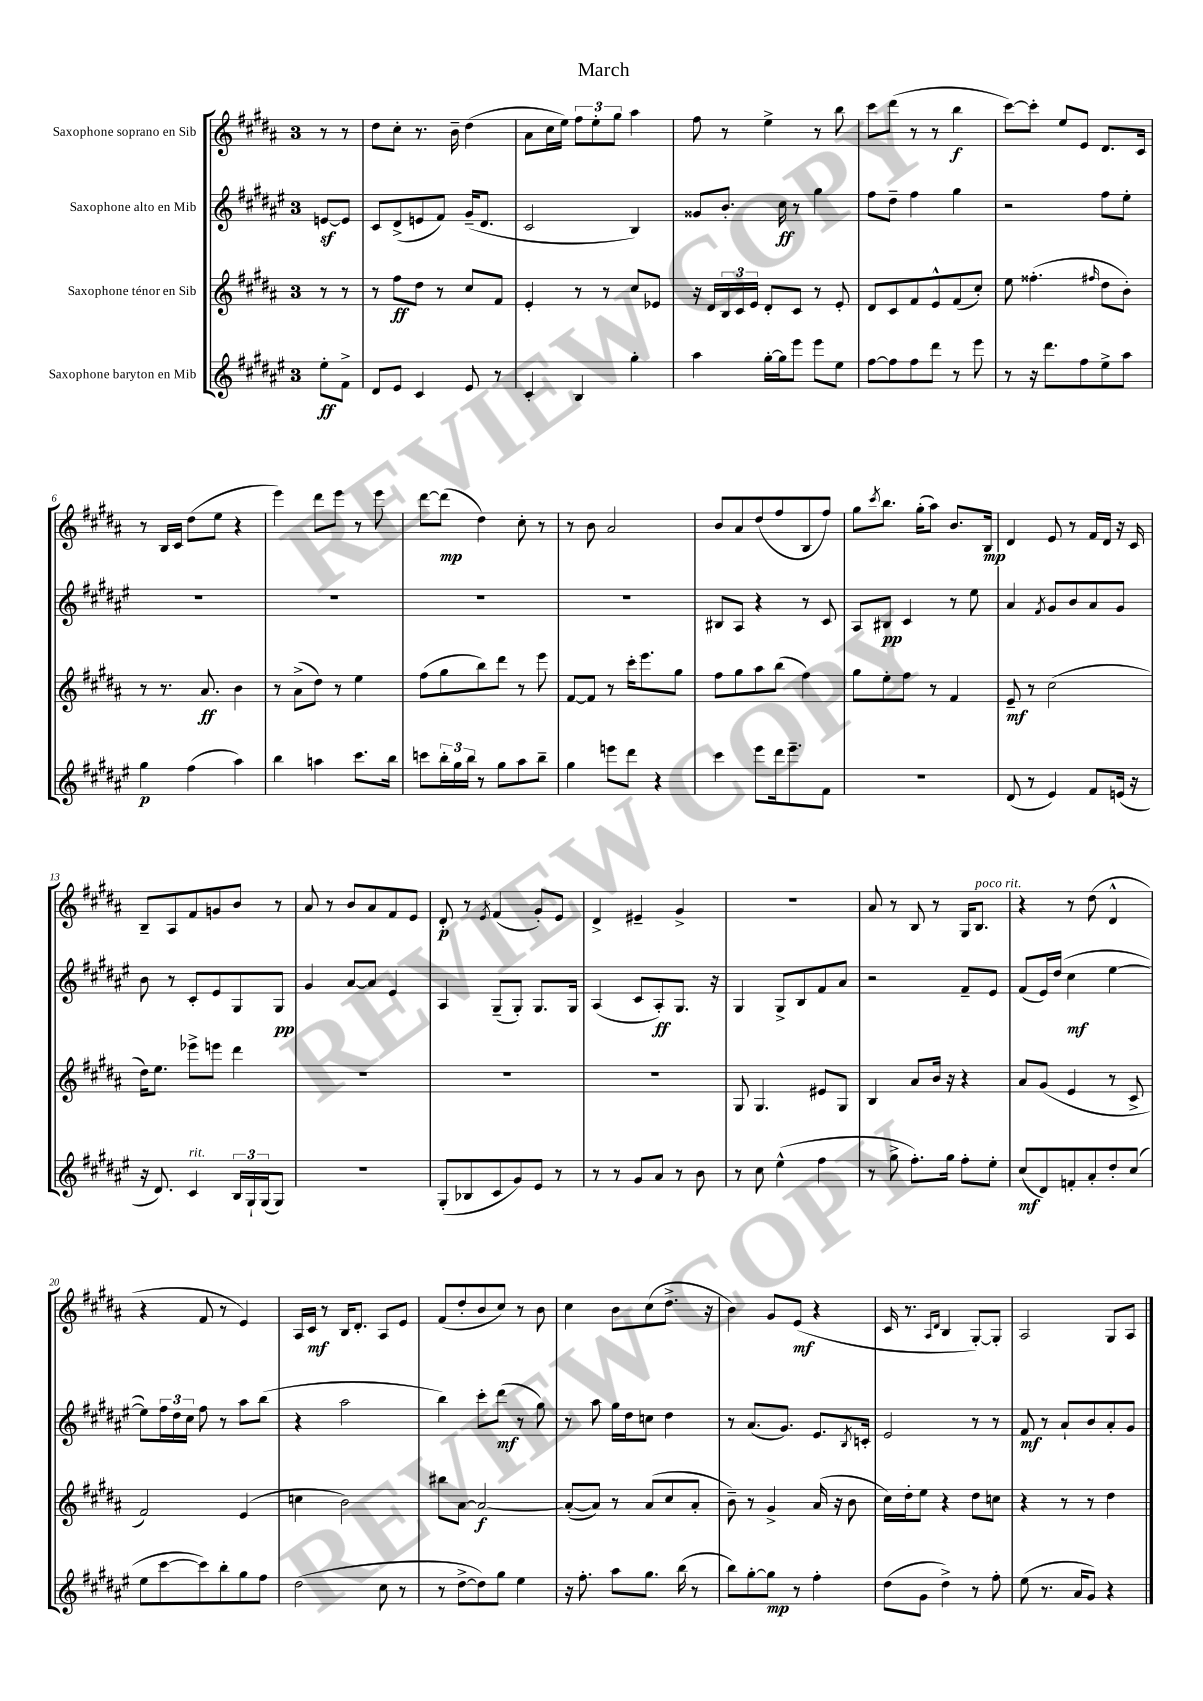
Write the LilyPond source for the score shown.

\header { title = "March" }
<<
\new StaffGroup <<
\new Staff = "s0" \with { instrumentName = "Saxophone soprano en Sib" } {
    \clef treble \key b \major \once \override Staff.TimeSignature.style = #'single-digit \time 3/4 \partial 4
    r8 r8 |
    dis''8 cis''8-. r8. b'16-- dis''4( |
    ais'8 cis''16 e''16) \tuplet 3/2 { fis''8 e''8-. gis''8 } ais''4 |
    fis''8 r8 e''4-> r8 b''8 |
    cis'''8 dis'''8( r8 r8 b''4\f |
    cis'''8~) cis'''8-. e''8 e'8 dis'8. cis'16 |
    r8 b16 cis'16 dis''8( e''8 r4 |
    e'''4) dis'''8 e'''8 r8 e'''8 |
    dis'''8~ dis'''8\mp( dis''4) cis''8-. r8 |
    r8 b'8 ais'2 |
    b'8 ais'8 dis''8( fis''8 b8 fis''8) |
    gis''8 \acciaccatura { cis'''8 } b''8. gis''16-.( ais''8) b'8. b16\mp |
    dis'4 e'8 r8 fis'16 dis'16 r16 cis'16 |
    b8-- ais8 fis'8 g'8 b'8 r8 |
    ais'8 r8 b'8 ais'8 fis'8 e'8 |
    dis'8-.\p r8 \acciaccatura { e'8 } fis'4( gis'8-.) e'8 |
    dis'4-> eis'4-- gis'4-> |
    R2. |
    ais'8 r8 b8 r8 gis16 b8.^\markup { \italic "poco rit." } |
    r4 r8 dis''8( dis'4-^ |
    r4 fis'8 r8 e'4) |
    ais16 cis'16\mf r8 b16 dis'8.-. ais8 e'8 |
    fis'8( dis''8-. b'8 cis''8) r8 b'8 |
    cis''4 b'8 cis''8( dis''8.-> r16 |
    b'4) gis'8 e'8\mf( r4 |
    cis'16 r8. \grace { ais16 dis'16 } b4 gis8~-.) gis8-. |
    ais2 gis8 ais8 \bar "|." |
}
\new Staff = "s1" \with { instrumentName = "Saxophone alto en Mib" } {
    \clef treble \key fis \major \once \override Staff.TimeSignature.style = #'single-digit \time 3/4 \partial 4
    e'8~\sf e'8 |
    cis'8 dis'8->( e'8 fis'8) gis'16--( dis'8. |
    cis'2 b4) |
    gisis'8 b'8.-. cis''16\ff r8 gis''4 |
    fis''8 dis''8-- fis''4 gis''4 |
    r2 fis''8 eis''8-. |
    R2. |
    R2. |
    R2. |
    R2. |
    bis8 ais8 r4 r8 cis'8 |
    ais8 bis8\pp cis'4 r8 eis''8 |
    ais'4 \acciaccatura { fis'8 } gis'8 b'8 ais'8 gis'8 |
    b'8 r8 cis'8-. eis'8 gis8 gis8\pp |
    gis'4 ais'8~ ais'8 eis'4 |
    ais4 gis8--( gis8-.) gis8. gis16 |
    ais4( cis'8 ais8-.\ff) gis8. r16 |
    gis4 gis8-> b8 fis'8 ais'8 |
    r2 fis'8-- eis'8 |
    fis'8( eis'16) dis''16( cis''4\mf eis''4~ |
    eis''8) \tuplet 3/2 { fis''16 dis''16 cis''16 } fis''8 r8 ais''8 b''8( |
    r4 ais''2 |
    b''4) cis'''8-. dis'''8\mf( r8 gis''8) |
    r8 ais''8 gis''16 dis''16 c''8 dis''4 |
    r8 ais'8.( gis'8.) eis'8. \acciaccatura { b8 } c'16-. |
    eis'2 r8 r8 |
    fis'8\mf r8 ais'8-! b'8 ais'8-. gis'8 \bar "|." |
}
\new Staff = "s2" \with { instrumentName = "Saxophone ténor en Sib" } {
    \clef treble \key b \major \once \override Staff.TimeSignature.style = #'single-digit \time 3/4 \partial 4
    r8 r8 |
    r8 fis''8\ff dis''8 r8 cis''8 fis'8 |
    e'4-. r8 r8 cis''8 ees'8 |
    r16 dis'16 \tuplet 3/2 { b16 cis'16 e'16 } dis'8-. cis'8 r8 e'8-. |
    dis'8 cis'8 fis'8 e'8-^ fis'8( cis''8-.) |
    e''8 fisis''4.-.( \grace { fis''16 } dis''8 b'8-.) |
    r8 r8. ais'8.\ff b'4 |
    r8 ais'8->( dis''8) r8 e''4 |
    fis''8( gis''8 b''8) dis'''8 r8 e'''8 |
    fis'8~ fis'8 r8 cis'''16-. e'''8. gis''8 |
    fis''8 gis''8 ais''8 b''8( fis''4) |
    gis''8 e''8-. fis''8 r8 fis'4 |
    e'8--\mf r8 cis''2( |
    dis''16) e''8. ees'''8-> e'''8 dis'''4 |
    R2. |
    R2. |
    R2. |
    gis8 gis4. eis'8 gis8 |
    b4 ais'8 b'16 r16 r4 |
    ais'8 gis'8( e'4 r8 cis'8-> |
    fis'2) e'4( |
    c''4 b'2) |
    bis''8 ais'8~ ais'2~\f |
    ais'8~-.( ais'8) r8 ais'8( cis''8 ais'8-. |
    b'8--) r8 gis'4-> ais'16( r16 b'8 |
    cis''16) dis''16-. e''8 r4 dis''8 c''8 |
    r4 r8 r8 dis''4 \bar "|." |
}
\new Staff = "s3" \with { instrumentName = "Saxophone baryton en Mib" } {
    \clef treble \key fis \major \once \override Staff.TimeSignature.style = #'single-digit \time 3/4 \partial 4
    eis''8-.\ff fis'8-> |
    dis'8 eis'8 cis'4 eis'8 r8 |
    cis'4-. b4 gis''4-. |
    ais''4 gis''16~-. gis''16 eis'''8 eis'''8 eis''8 |
    fis''8~ fis''8 fis''8 dis'''8 r8 eis'''8 |
    r8 r16 dis'''8. fis''8 eis''8-> ais''8 |
    gis''4\p fis''4( ais''4) |
    b''4 a''4 cis'''8. b''16 |
    c'''8 \tuplet 3/2 { b''16-. gis''16 b''16 } r8 gis''8 ais''8 b''8-- |
    gis''4 e'''8 dis'''8 r4 |
    cis'''4 eis'''8 dis'''16 eis'''8.-- fis'8 |
    R2. |
    dis'8( r8 eis'4) fis'8 e'16( r16 |
    r16 dis'8.) cis'4^\markup { \italic "rit." } \tuplet 3/2 { b16 gis16-! gis16( } gis8) |
    R2. |
    gis8-.( bes8 cis'8 gis'8) eis'8 r8 |
    r8 r8 gis'8 ais'8 r8 b'8 |
    r8 cis''8 eis''4-^( fis''4 |
    r8 gis''8-> fis''8.-.) gis''16 fis''8-. eis''8-. |
    cis''8\mf( dis'8) f'8-. ais'8-. dis''8-. cis''8( |
    eis''8 cis'''8~ cis'''8) b''8-. gis''8 fis''8 |
    dis''2( cis''8 r8 |
    r8 dis''8~-> dis''8) gis''8 eis''4 |
    r16 fis''8.-. ais''8 gis''8. b''16( r8 |
    b''8) gis''8~-. gis''8\mp r8 fis''4-. |
    dis''8( gis'8 dis''4->) r8 fis''8-. |
    eis''8( r8. ais'16 gis'8) r4 \bar "|." |
}
>>
>>
